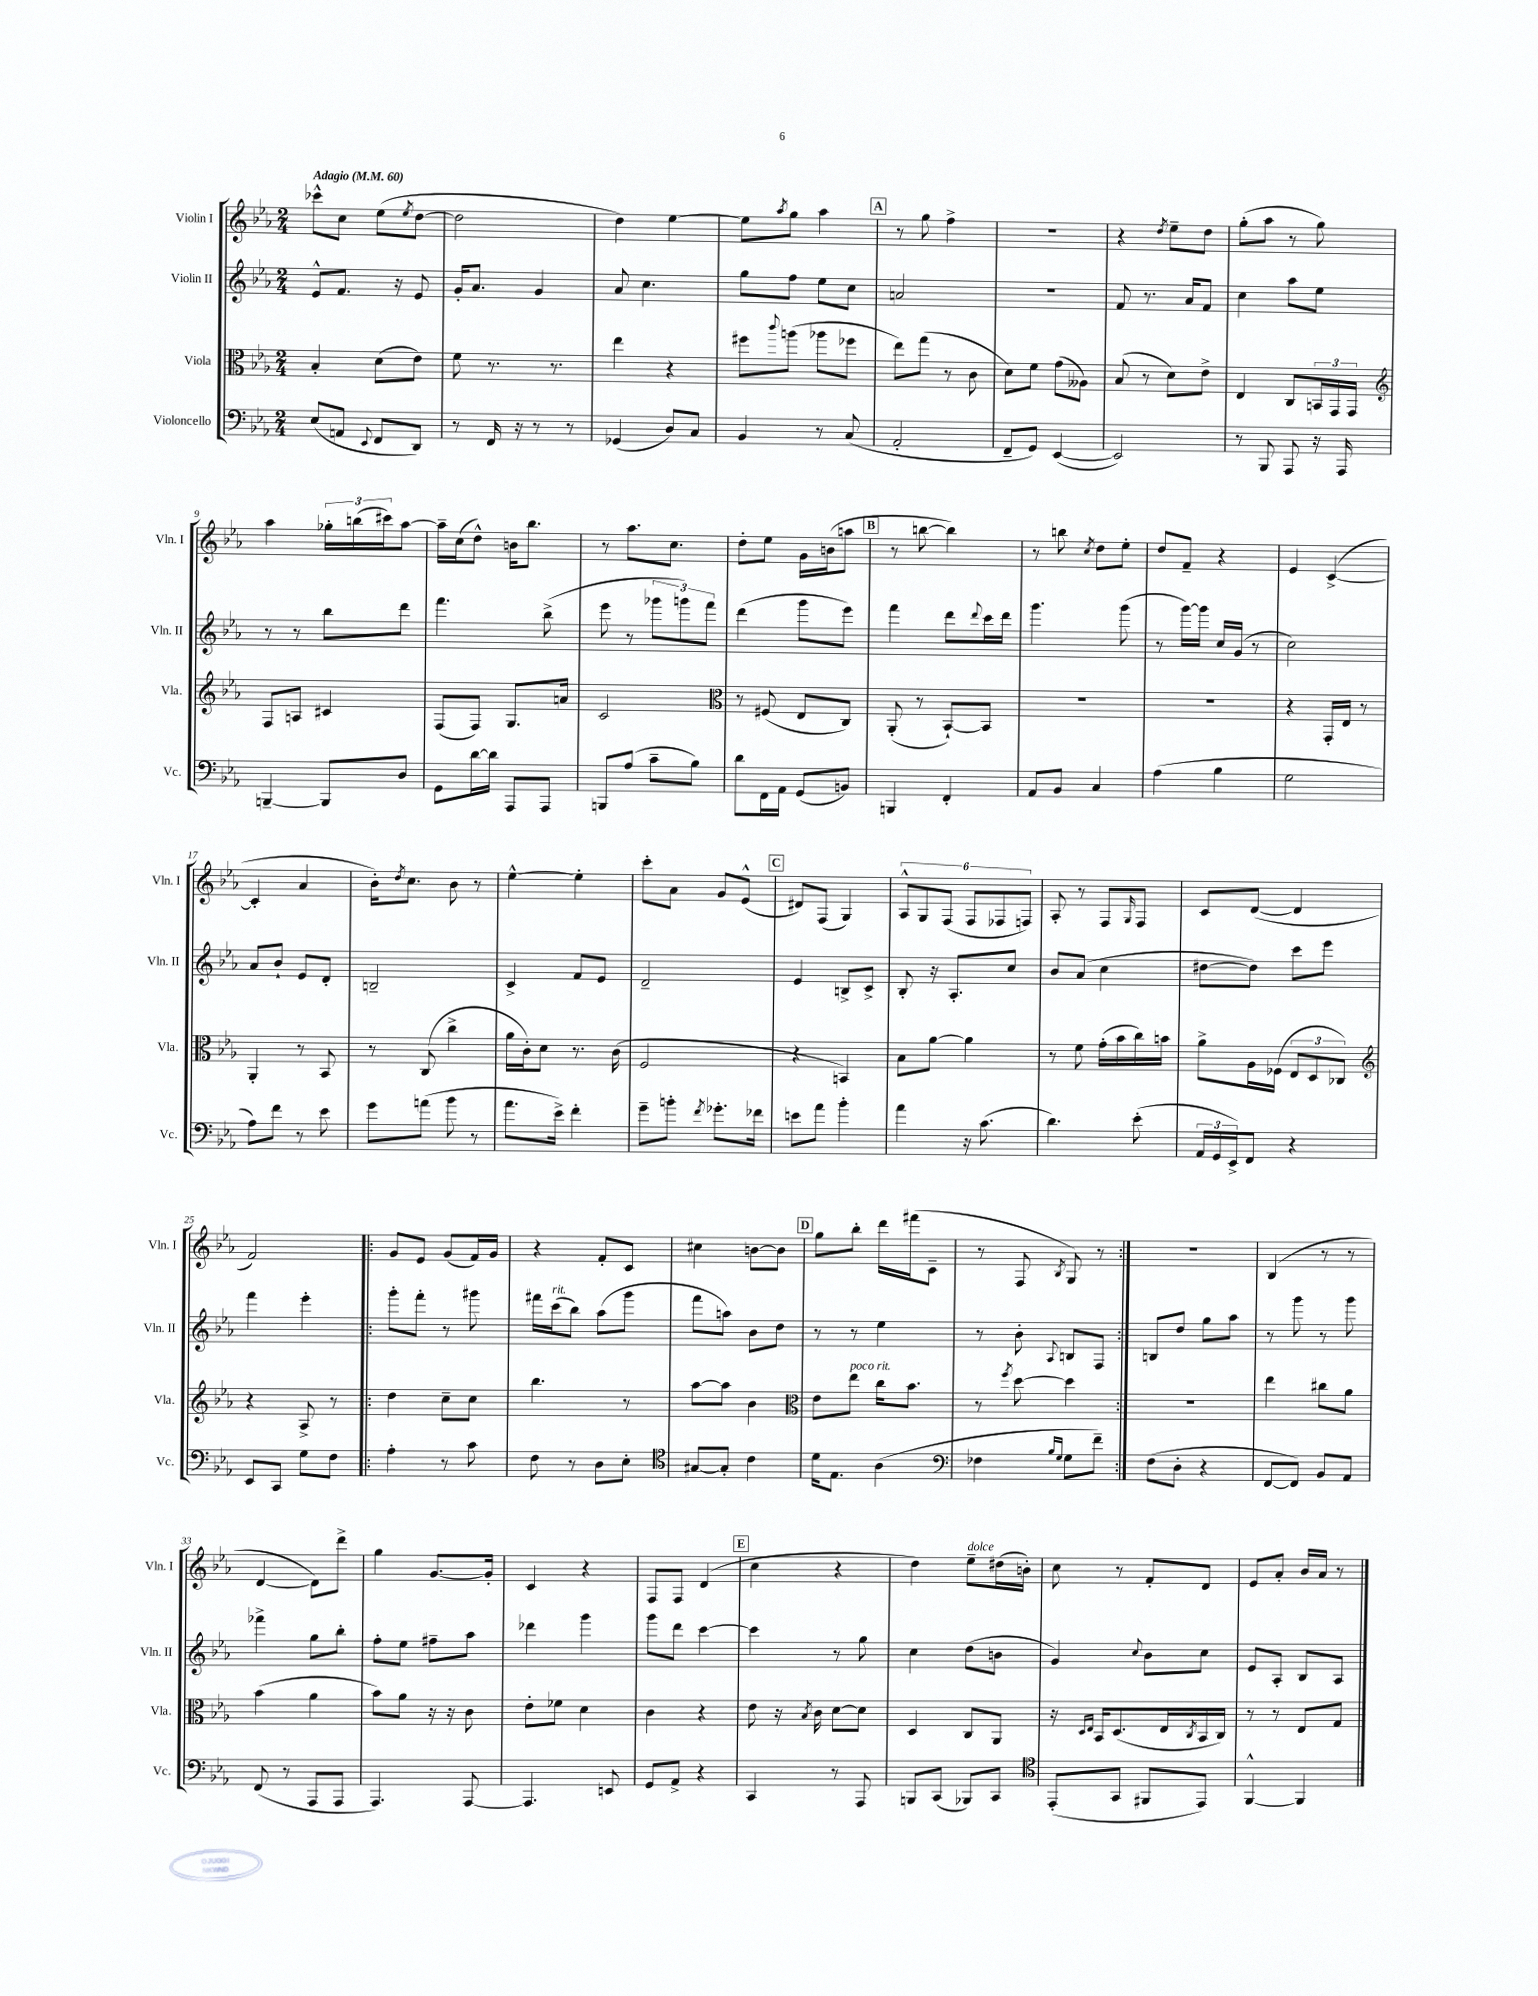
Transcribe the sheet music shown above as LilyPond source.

<<
\new StaffGroup <<
\new Staff = "s0" \with { instrumentName = "Violin I" shortInstrumentName = "Vln. I" } {
    \clef treble \key ees \major \numericTimeSignature \time 2/4 \tempo "Adagio" 4 = 60
    ces'''8-^ c''8 ees''8( \acciaccatura { ees''8 } d''8~ |
    d''2 |
    d''4) ees''4~ |
    ees''8 \acciaccatura { aes''8 } g''8 aes''4 |
    \mark \markup { \box "A" } r8 g''8 f''4-> |
    R2 |
    r4 \acciaccatura { d''8 } ees''8-- d''8 |
    g''8-.( aes''8 r8 g''8) |
    aes''4 \tuplet 3/2 { ges''16-. b''16( cis'''16) } aes''8~ |
    aes''16-- c''16( d''8-^) b'16 bes''8. |
    r8 aes''8. c''8. |
    d''8-. ees''8 g'16 b'16( a''8 |
    \mark \markup { \box "B" } r8 b''8~ b''4) |
    r8 b''8 \acciaccatura { c''8 } d''8 ees''8-. |
    d''8 f'8-- r4 |
    ees'4 c'4~->( |
    c'4-. aes'4 |
    bes'16-.) \acciaccatura { d''8 } c''8. bes'8 r8 |
    ees''4~-^ ees''4-. |
    c'''8-. aes'8 g'8 ees'8-^( |
    \mark \markup { \box "C" } dis'8) f8( g4) |
    \tuplet 6/4 { aes8-^ g8 f8( f8 fes8 f8) } |
    aes8-. r8 f8 \grace { g16 } f8 |
    c'8 d'8~( d'4 |
    f'2) |
    \repeat volta 2 { g'8 ees'8 g'8( f'16) g'16 |
    r4 f'8-. c'8 |
    cis''4 b'8~ b'8 |
    \mark \markup { \box "D" } g''8 bes''8-. d'''16 fis'''16( c'8-- |
    r8 f8 \acciaccatura { bes8 } g8) r8 | }
    r2 |
    bes4( r8 r8 |
    d'4~ d'8) d'''8-> |
    g''4 g'8.~ g'16-. |
    c'4 r4 |
    f8 f8 d'4( |
    \mark \markup { \box "E" } c''4 r4 |
    d''4) ees''8--^\markup { \italic "dolce" } dis''16( b'16-.) |
    c''8 r8 f'8-. d'8 |
    ees'8 aes'8-. bes'16 aes'16 r8 \bar "|." |
}
\new Staff = "s1" \with { instrumentName = "Violin II" shortInstrumentName = "Vln. II" } {
    \clef treble \key ees \major \numericTimeSignature \time 2/4
    ees'8-^ f'8. r16 ees'8 |
    g'16-. aes'8. g'4 |
    aes'8 c''4. |
    g''8 f''8 ees''8 c''8 |
    \mark \markup { \box "A" } a'2 |
    r2 |
    f'8 r8. aes'16 f'8 |
    c''4 aes''8 ees''8 |
    r8 r8 bes''8 d'''8 |
    f'''4. bes''8->( |
    ees'''8 r8 \tuplet 3/2 { ges'''8 g'''8) f'''8 } |
    d'''4( g'''8 ees'''8) |
    \mark \markup { \box "B" } f'''4 d'''8 \appoggiatura { d'''8 } c'''16 d'''16 |
    g'''4. g'''8( |
    r8 g'''16~) g'''16 c''16 g'16( r8 |
    c''2) |
    aes'8 bes'8-! ees'8 d'8-. |
    b2-- |
    c'4-> f'8 ees'8 |
    d'2-- |
    \mark \markup { \box "C" } ees'4 b8-> c'8-> |
    bes8-. r16 aes8.-. c''8 |
    bes'8 aes'8( c''4 |
    dis''8~ dis''8) c'''8 ees'''8 |
    f'''4 ees'''4-. |
    \repeat volta 2 { g'''8-. f'''8-. r8 gis'''8 |
    fis'''16 c'''16^\markup { \italic "rit." }( bes''8) aes''8( g'''8 |
    f'''8 a''8) bes'8 d''8 |
    \mark \markup { \box "D" } r8 r8 ees''4 |
    r8 bes'8-. \appoggiatura { aes8 } b8 f8 | }
    b8 d''8 g''8 aes''8 |
    r8 g'''8 r8 g'''8 |
    fes'''4-> g''8 bes''8-. |
    f''8-. ees''8 fis''8-- aes''8 |
    des'''4 g'''4 |
    g'''8 d'''8 c'''4~ |
    \mark \markup { \box "E" } c'''4 r8 g''8 |
    c''4 d''8( b'8 |
    g'4) \appoggiatura { c''8 } bes'8 c''8 |
    ees'8 aes8-. bes8 aes8 \bar "|." |
}
\new Staff = "s2" \with { instrumentName = "Viola" shortInstrumentName = "Vla." } {
    \clef alto \key ees \major \numericTimeSignature \time 2/4
    bes4-. d'8( ees'8) |
    f'8 r8. r8. |
    ees''4 r4 |
    fis''8 \appoggiatura { c'''8 } a''8( aes''8 fes''8 |
    \mark \markup { \box "A" } ees''8) g''8( r8 c'8 |
    d'8) f'8 g'8( aeses8) |
    bes8( r8 d'8) ees'8-> |
    ees4 c8 \tuplet 3/2 { b,16 g,16 g,16 } |
    \clef treble f8 a8 cis'4 |
    f8( f8) g8. a'16 |
    c'2 |
    \clef alto r8 fis8( ees8 c8) |
    \mark \markup { \box "B" } aes,8-.( r8 bes,8~-!) bes,8 |
    R2 |
    r2 |
    r4 g,16-. ees16 r8 |
    aes,4-. r8 bes,8 |
    r8 c8( c''4-> |
    aes'16 c'16-.) d'8 r8. c'16( |
    f2 |
    \mark \markup { \box "C" } r4 b,4) |
    bes8 aes'8~ aes'4 |
    r8 f'8 g'16-.( bes'16 c''16) b'16 |
    aes'8-> aes16 fes16( \tuplet 3/2 { ees8 d8 ces8) } |
    \clef treble r4 aes8-> r8 |
    \repeat volta 2 { d''4 c''8-- c''8 |
    bes''4. r8 |
    aes''8~ aes''8 bes'4 |
    \mark \markup { \box "D" } \clef alto ees'8 ees''8^\markup { \italic "poco rit." } c''16 bes'8. |
    r8 \acciaccatura { f''8 } d''8~ d''4 | }
    r2 |
    ees''4 cis''8 aes'8 |
    bes'4( aes'4 |
    bes'8) aes'8 r16 r16 c'8 |
    ees'8-. fes'8 d'4 |
    c'4 r4 |
    \mark \markup { \box "E" } ees'8 r16 \acciaccatura { bes8 } c'16 d'8~ d'8 |
    d4 c8 aes,8 |
    r16 \grace { d16 ees16 } bes,16 d8.( ees16 \acciaccatura { c8 } bes,16 c16) |
    r8 r8 ees8 g8 \bar "|." |
}
\new Staff = "s3" \with { instrumentName = "Violoncello" shortInstrumentName = "Vc." } {
    \clef bass \key ees \major \numericTimeSignature \time 2/4
    ees8( a,8 \appoggiatura { ees,8 } f,8 d,8) |
    r8 f,16 r16 r8 r8 |
    ges,4( d8) c8 |
    bes,4 r8 c8( |
    \mark \markup { \box "A" } aes,2-. |
    f,8-- g,8) ees,4~( |
    ees,2) |
    r8 bes,,8 aes,,8 r16 aes,,16 |
    b,,4~-- b,,8 d8 |
    g,8 d'16~ d'16 aes,,8 aes,,8 |
    b,,8 aes8( c'8-- bes8) |
    d'8 f,16 aes,16 g,8( b,8) |
    \mark \markup { \box "B" } b,,4 f,4-. |
    aes,8 bes,8 c4 |
    aes4( bes4 |
    g2 |
    aes8) f'8 r8 ees'8 |
    g'8 a'8( bes'8 r8 |
    aes'8. ees'16->) f'4-. |
    g'8-- b'8-. \acciaccatura { f'8 } ges'8.-. fes'16 |
    \mark \markup { \box "C" } e'8 aes'8 bes'4-. |
    aes'4 r16 c'8.( |
    d'4.) ees'8-.( |
    \tuplet 3/2 { aes,16 g,16 ees,16->) } f,8 r4 |
    ees,8 c,8 g8 f8 |
    \repeat volta 2 { aes4-. r8 c'8 |
    f8 r8 d8 ees8-. |
    \clef tenor gis8~ gis8-. c'4 |
    \mark \markup { \box "D" } d'16 ees8. aes4( |
    \clef bass fes4 \grace { bes16 g16 } g8 f'8--) | }
    f8( d8-. r4 |
    f,8~ f,8) bes,8 aes,8 |
    f,8( r8 aes,,8 aes,,8 |
    aes,,4.) aes,,8~ |
    aes,,4. e,8 |
    g,8 aes,8-> r4 |
    \mark \markup { \box "E" } c,4 r8 aes,,8 |
    b,,8 c,8( bes,,8) c,8 |
    \clef tenor ees,8-.( g,8 fis,8 ees,8) |
    f,4~-^ f,4 \bar "|." |
}
>>
>>
